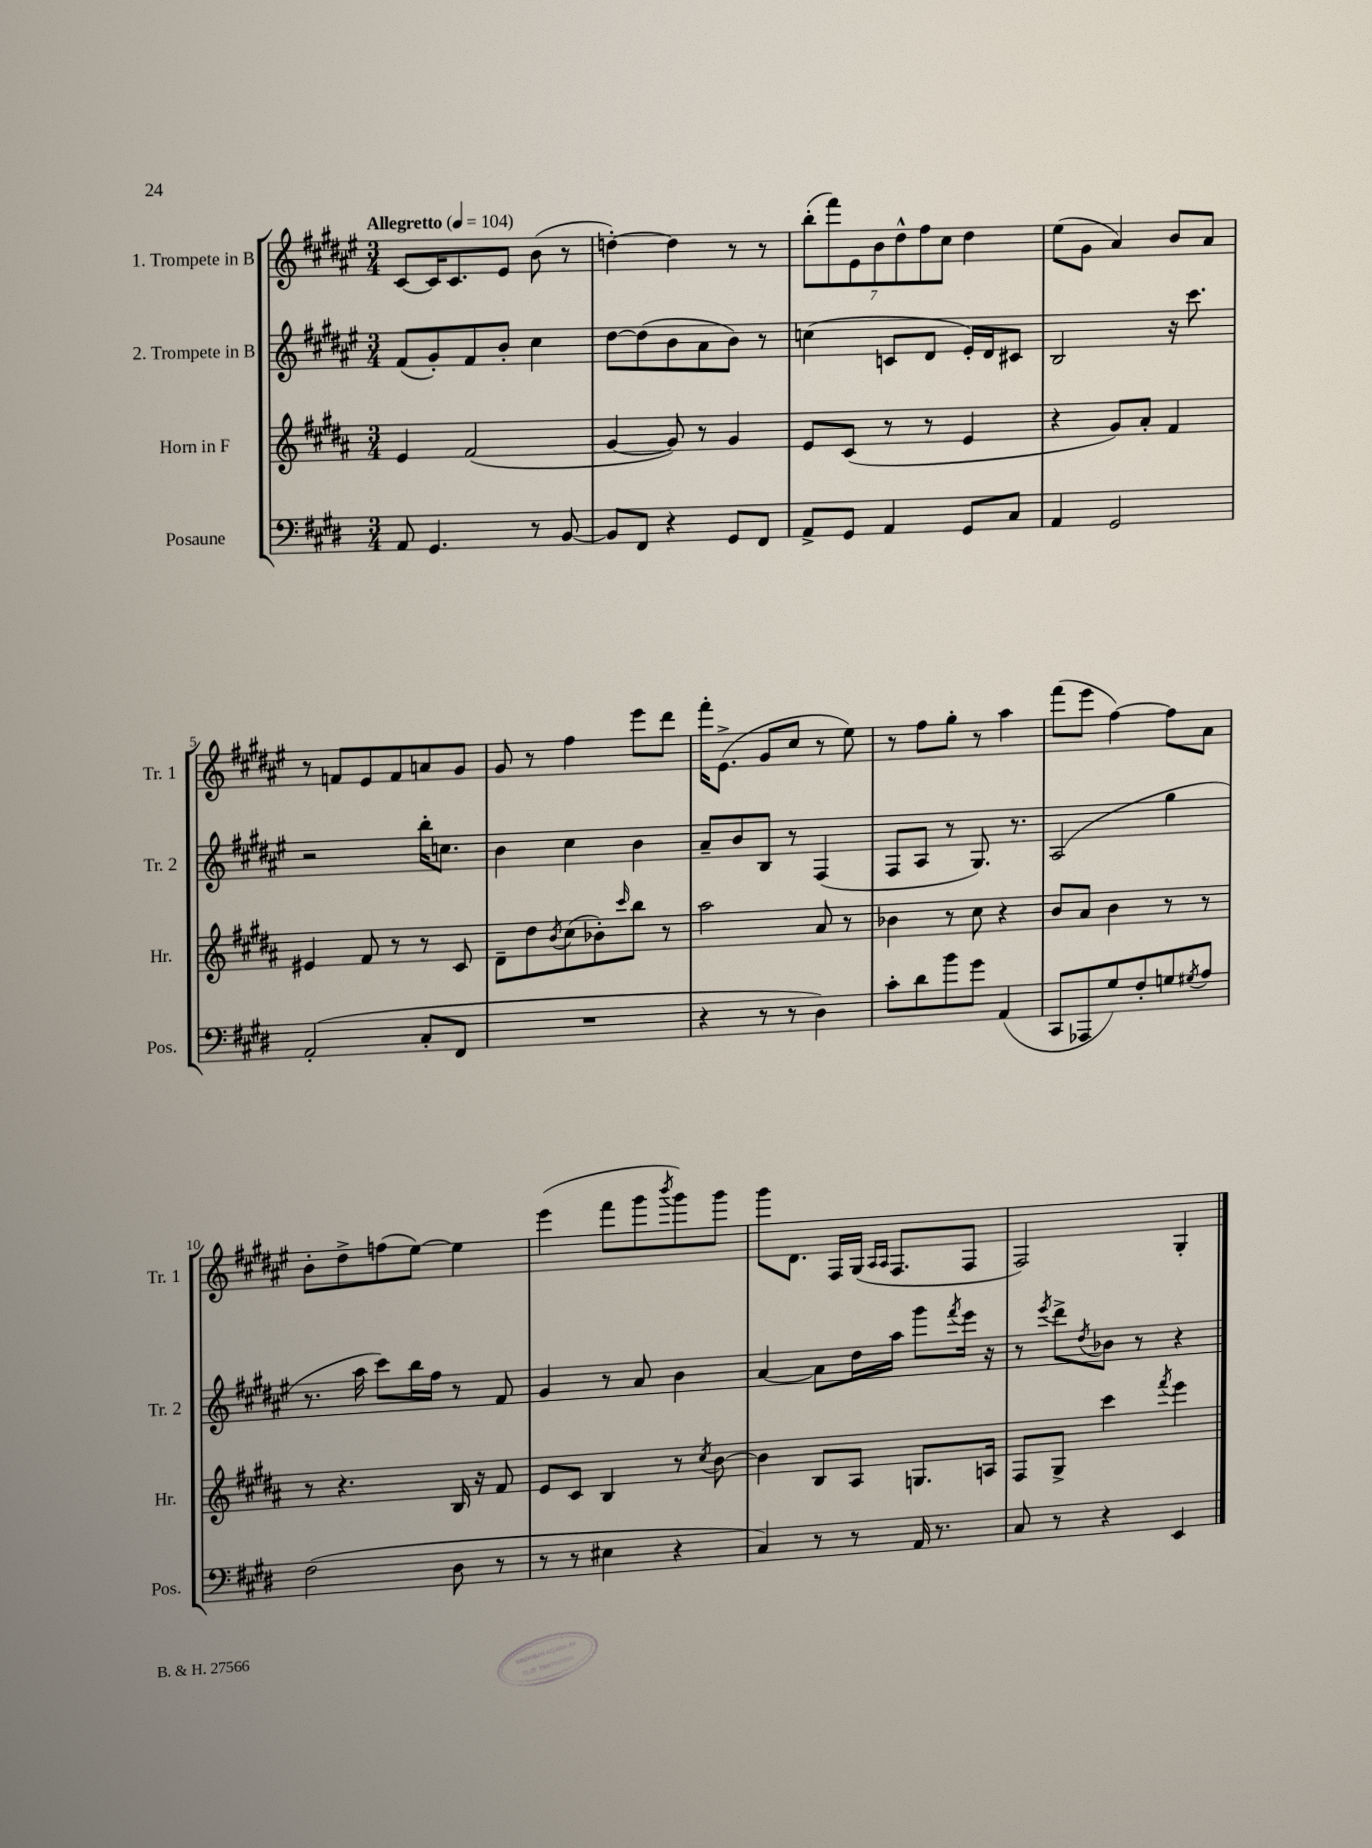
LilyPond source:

<<
\new StaffGroup <<
\new Staff = "s0" \with { instrumentName = "1. Trompete in B" shortInstrumentName = "Tr. 1" } {
    \clef treble \key fis \major \numericTimeSignature \time 3/4 \tempo "Allegretto" 4 = 104
    cis'8~ cis'16 cis'8. eis'8 b'8( r8 |
    d''4~-.) d''4 r8 r8 |
    \tuplet 7/4 { b''8-.( fis'''8) eis'8 b'8 dis''8-^ fis''8 cis''8 } dis''4 |
    eis''8( gis'8 ais'4) b'8 ais'8 |
    r8 f'8 eis'8 f'8 a'8 gis'8 |
    gis'8 r8 fis''4 eis'''8 dis'''8 |
    fis'''16-. eis'8.->( gis'8 cis''8 r8 eis''8) |
    r8 fis''8 gis''8-. r8 ais''4 |
    fis'''8( eis'''8 fis''4~) fis''8 ais'8 |
    b'8-. dis''8-> f''8( eis''8~) eis''4 |
    eis'''4( fis'''8 gis'''8 \acciaccatura { b'''8 } gis'''8) gis'''8 |
    gis'''8 dis'8. fis16 gis16( \grace { ais16 ais16 } fis8. fis8 |
    fis2) gis4-. \bar "|." |
}
\new Staff = "s1" \with { instrumentName = "2. Trompete in B" shortInstrumentName = "Tr. 2" } {
    \clef treble \key fis \major \numericTimeSignature \time 3/4
    fis'8( gis'8-.) fis'8 b'8-. cis''4 |
    dis''8~ dis''8( b'8 ais'8 b'8) r8 |
    c''4( c'8 dis'8 eis'16-.) dis'16 cis'8 |
    b2 r16 cis'''8. |
    r2 b''16-. c''8. |
    b'4 cis''4 b'4 |
    ais'8-- b'8 b8 r8 fis4( |
    fis8 ais8 r8 gis8.) r8. |
    ais2( gis''4 |
    r8. ais''16 cis'''8) b''16 fis''16 r8 fis'8 |
    gis'4 r8 ais'8 b'4 |
    ais'4~ ais'8 dis''16 ais''16 gis'''8 \acciaccatura { fis'''8 } eis'''16 r16 |
    r8 \acciaccatura { eis'''8 } dis'''8-> \acciaccatura { dis''8 } bes'8 r8 r4 \bar "|." |
}
\new Staff = "s2" \with { instrumentName = "Horn in F" shortInstrumentName = "Hr." } {
    \clef treble \key b \major \numericTimeSignature \time 3/4
    e'4 fis'2( |
    gis'4~ gis'8) r8 gis'4 |
    e'8 cis'8( r8 r8 e'4 |
    r4 gis'8) ais'8-. fis'4 |
    eis'4 fis'8 r8 r8 cis'8 |
    dis'8-- dis''8 \acciaccatura { b'8 } cis''8( bes'8-.) \grace { cis'''16 } b''8 r8 |
    ais''2 ais'8 r8 |
    bes'4 r8 cis''8 r4 |
    b'8 ais'8 b'4 r8 r8 |
    r8 r4. b16 r16 fis'8 |
    e'8 cis'8 b4 r8 \acciaccatura { cis''8 } b'8~ |
    b'4 b8 ais8 g8. a16 |
    fis8 gis8-> cis'''4 \acciaccatura { fis'''8 } e'''4 \bar "|." |
}
\new Staff = "s3" \with { instrumentName = "Posaune" shortInstrumentName = "Pos." } {
    \clef bass \key e \major \numericTimeSignature \time 3/4
    a,8 gis,4. r8 b,8~ |
    b,8 fis,8 r4 gis,8 fis,8 |
    a,8-> gis,8 a,4 gis,8 cis8 |
    a,4 gis,2 |
    a,2-.( cis8-. fis,8 |
    R2. |
    r4 r8 r8 dis4) |
    cis'8-. dis'8 b'8 gis'8 a,4( |
    cis,8 aes,,8 gis8) fis8-. g8 \acciaccatura { gis8 } a8 |
    fis2( dis8 r8 |
    r8 r8 eis4 r4 |
    cis4) r8 r8 a,16 r8. |
    cis8 r8 r4 e,4 \bar "|." |
}
>>
>>
